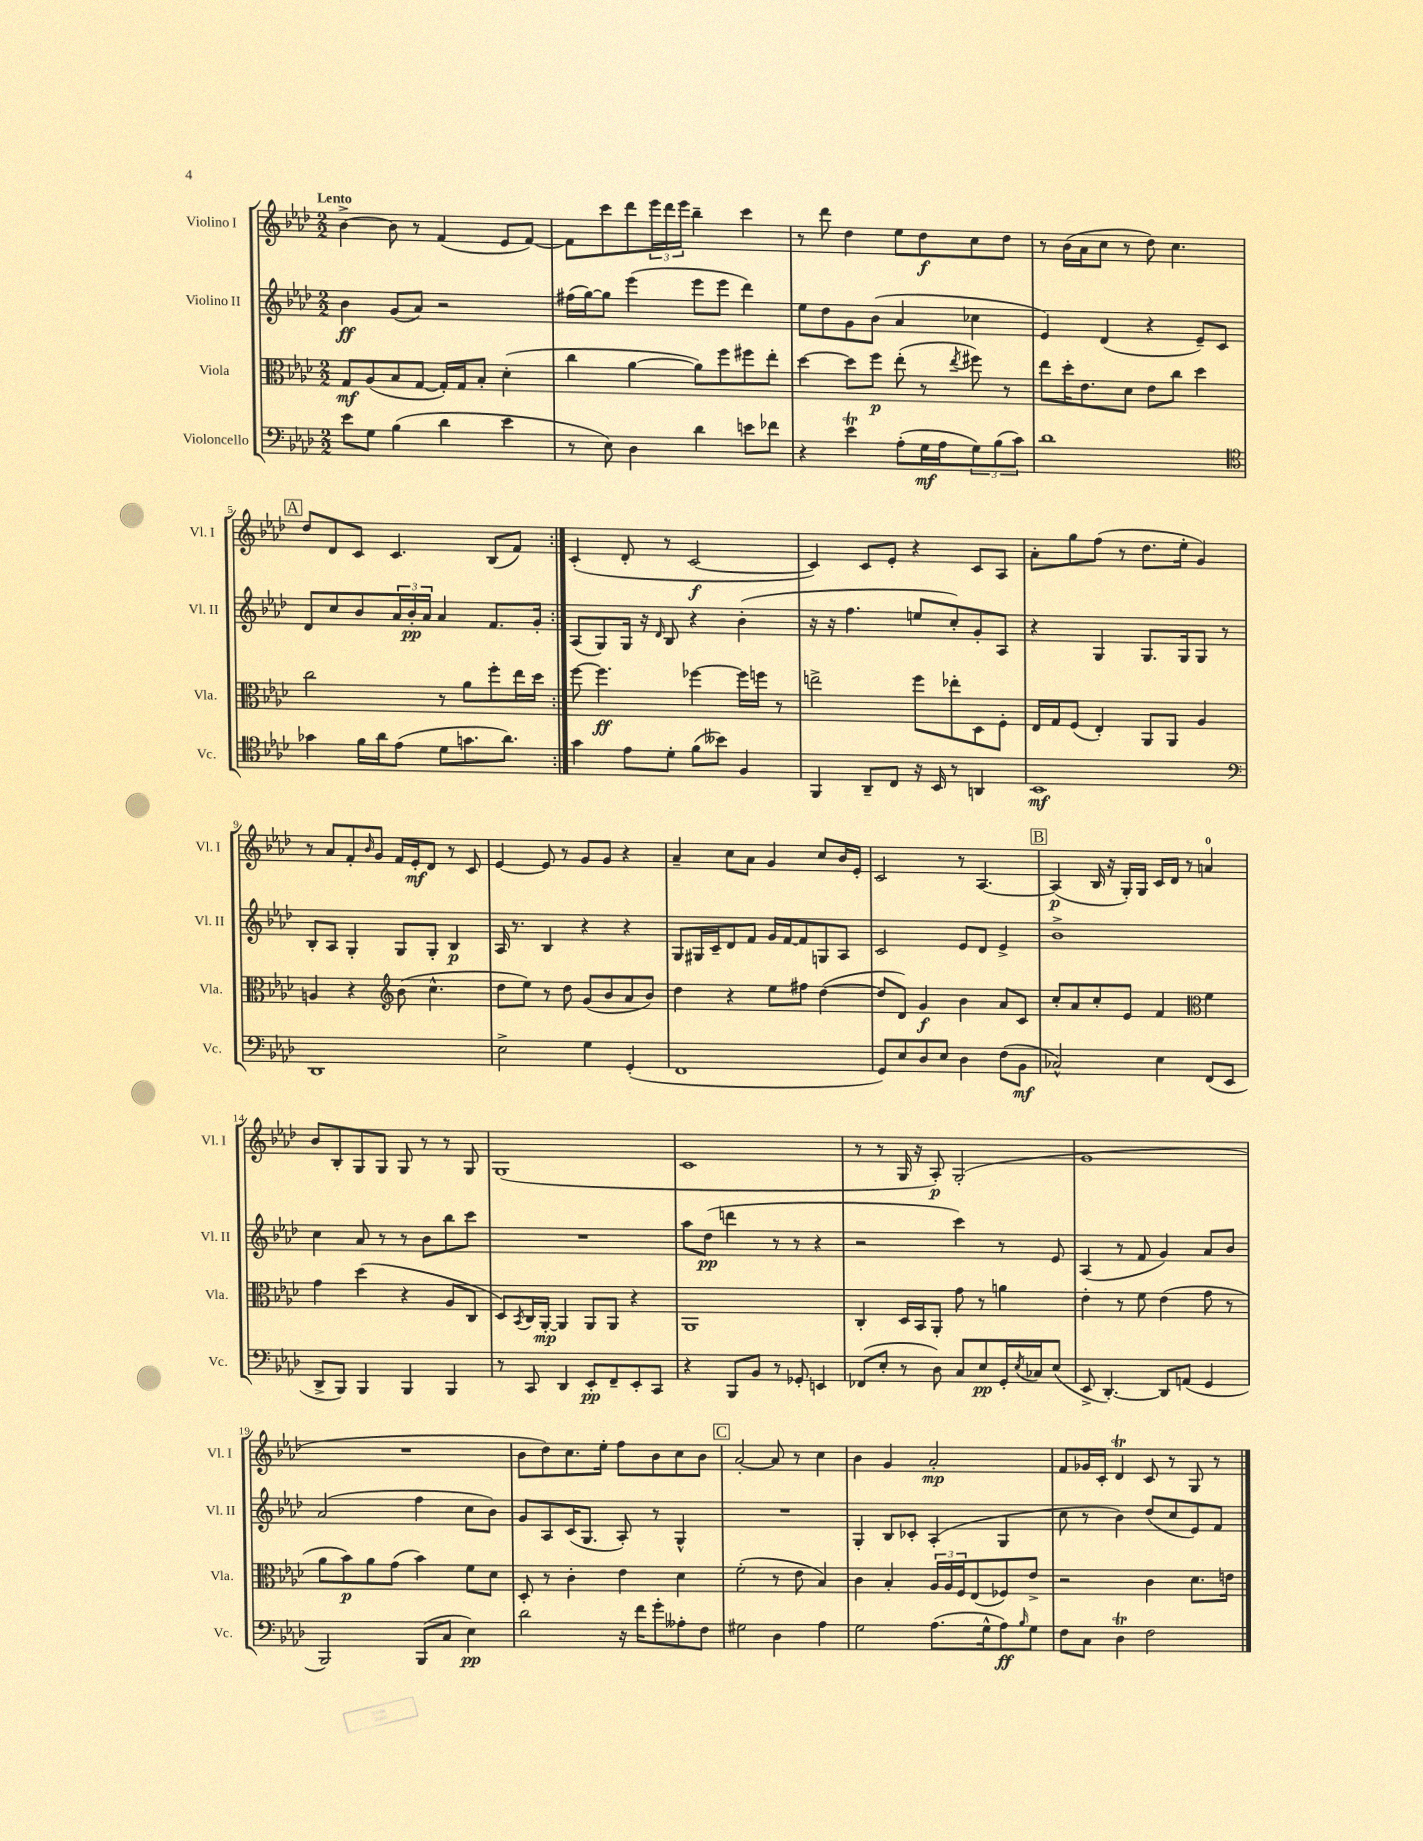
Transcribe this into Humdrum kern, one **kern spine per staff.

**kern	**kern	**kern	**kern
*staff4	*staff3	*staff2	*staff1
*clefF4	*clefC3	*clefG2	*clefG2
*k[b-e-a-d-]	*k[b-e-a-d-]	*k[b-e-a-d-]	*k[b-e-a-d-]
*M2/2	*M2/2	*M2/2	*M2/2
8e-	8G	4b-	[4b-^
8G	(8A-	.	.
(4B-	8B-	(8g	8b-]
.	[8G	8a-)	8r
4d-	16G'])	2r	(4f
.	16G	.	.
.	8B-'	.	.
4e-	(4d-'	.	8e-
.	.	.	[8f)
=	=	=	=
8r	4cc	(16ff#	8f]
.	.	[16gg)	.
8E-)	.	8gg]	8ccc
4D-	[4a-	(4eee-	8ddd-
.	.	.	24eee-
.	.	.	24ddd-
.	.	.	24eee-
4d-	8a-])	8eee-	4bb-~
.	8ff	8eee-	.
8e	8ff#	4ddd-)	4ccc
8f-	8ee-'	.	.
=	=	=	=
4r	[4dd-	8ee-	8r
.	.	8dd-	8ddd-
4e-	8dd-]	8g	4dd-
.	8ff	(8b-	.
(8A-'	(8ee-'	4a-	8ee-
16G	8r	.	8dd-
16A-	.	.	.
.	8qee-	.	.
12G)	8ff#)	4cc-	8cc
(12B-	.	.	.
.	8r	.	8dd-
12c)	.	.	.
=	=	=	=
1d-	8ee-	4e-)	8r
.	16dd-'	.	(16b-
.	8.e-	.	16a-
.	.	(4d-	8cc
.	8d-	.	8r
.	8e-	4r	8dd-)
.	8cc	.	4.cc
.	4dd-	8e-~)	.
.	.	8c	.
=	=	=	=
*clefC4	*	*	*
4g-	2cc	8d-	8dd-
.	.	8cc	8d-
16f	.	8b-	8c
16a-	.	.	.
(8e-	.	24a-	4.c
.	.	24b-'	.
.	.	24a-	.
8d-	8r	4a-	.
8.g	8a-	.	.
.	8ff'	8.f	(8B-
8.a-)	.	.	.
.	16ee-	.	8f)
.	16dd-	16g'	.
=:|!	=:|!	=:|!	=:|!
4g	[8ff	(8A-	(4c'
.	4.ff]	8G)	.
8e-	.	16G	8d-'
.	.	16r	.
.	.	16qqd-	.
8d-'	.	8B-	8r
(8f	[4ff-	4r	[2c
8b--)	.	.	.
4F	16ff-]	(4b-'	.
.	16ff	.	.
.	8r	.	.
=	=	=	=
4FF	2ee^	16r	4c])
.	.	16r	.
.	.	4.ff	.
8AA-~	.	.	8c
8C	.	.	8e-'
16r	8ff	8ee	4r
16BB-	.	.	.
8r	8ee-'	8cc')	.
4AA	8D-	8g'	8c
.	8F'	8A-	8A-
=	=	=	=
1BB-	16E-	4r	8a-'
.	16G	.	.
.	(8F	.	8gg
.	4E-')	4G	(8ff
.	.	.	8r
.	8AA-	8.G	8.dd-
.	8AA-	.	.
.	.	16G	16ee-'
.	4A-	8G	4g)
.	.	8r	.
=	=	=	=
*clefF4	*	*	*
1DD-	4A	8B-'	8r
.	.	8A-	8a-
.	4r	4G'	8f'
.	.	.	16qqb-
.	.	.	8g
*	*clefG2	*	*
.	(8b-	8G	16f
.	.	.	16e-'
.	4.cc^^	8G'	8d-
.	.	4B-	8r
.	.	.	8c
=	=	=	=
2E-^	8dd-	16A-	[4e-
.	.	8.r	.
.	8ee-)	.	.
.	8r	4B-	8e-]
.	8dd-	.	8r
4G	(8g	4r	8g
.	8b-	.	8g
(4GG'	8a-	4r	4r
.	8b-)	.	.
=	=	=	=
1FF	4dd-	8G	4a-~
.	.	16G#	.
.	.	16c~	.
.	4r	8d-	8cc
.	.	8f	8a-
.	8ee-	16g	4g
.	.	[16f	.
.	8ff#	8f]	.
.	([4dd-	8G	8cc
.	.	8A-	16b-
.	.	.	16e-'
=	=	=	=
8GG)	8dd-]	2c	2c
8E-	8d-)	.	.
8D-	4g	.	.
8E-	.	.	.
4D-	4b-	8e-	8r
.	.	8d-	[4.A-
(8F	8a-	4e-^	.
8BB-	8c	.	.
=	=	=	=
2C-^^)	8cc'	1b-^	(4A-]
.	8a-	.	.
.	8cc'	.	16B-
.	.	.	16r
.	8e-	.	16G')
.	.	.	16G
4E-	4f	.	16c
.	.	.	16d-
.	.	.	8r
*	*clefC3	*	*
(8FF	4f	.	4a
8EE-	.	.	.
=	=	=	=
8DD-^	4g	4cc	8b-
8BBB-)	.	.	8B-'
4BBB-	(4dd-	8a-	8G
.	.	8r	8G
4BBB-	4r	8r	8G
.	.	8b-	8r
4BBB-	8A-	8bb-	8r
.	8C	8ccc	8G
=	=	=	=
8r	8D-)	1r	(1G
.	8qBB-	.	.
8CC	16C	.	.
.	[16AA-'	.	.
4DD-	4AA-]	.	.
8EE-'	8AA-	.	.
8FF~	8AA-	.	.
8EE-'	4r	.	.
8CC	.	.	.
=	=	=	=
4r	1AA-	8aa-	1c
.	.	(8dd-	.
8BBB-	.	4ddd	.
8BB-	.	.	.
8r	.	8r	.
8GG-'	.	8r	.
4EE	.	4r	.
=	=	=	=
(8FF-	4C'	2r	8r
8E-'	.	.	8r
8r	16D-	.	16G
.	16BB-	.	16r
8D-)	8AA-'	.	8A-')
8C	8g	4ccc)	(2G'
8E-	8r	.	.
16GG'	4a	8r	.
8qE-	.	.	.
16C-	.	.	.
(8E-	.	8e-	.
=	=	=	=
8EE-^	4e-'	(4A-	1g
[4.DD-')	.	.	.
.	8r	8r	.
.	8f	8f	.
8DD-]	(4e-	4g)	.
(8AA	.	.	.
4GG	8g	8a-	.
.	8r	8b-	.
=	=	=	=
2BBB-)	8a-	(2a-	1r
.	8b-)	.	.
.	8a-	.	.
.	(8g	.	.
(8BBB-	4b-)	4ff	.
8C	.	.	.
4E-)	8f	8cc	.
.	8d-	8b-)	.
=	=	=	=
2d-	8D-'	8g	8b-
.	8r	8A-	8dd-)
.	4c'	(16c	8.cc
.	.	8.G	.
.	.	.	16ee-'
16r	4e-	8A-')	8ff
16f	.	.	.
8g'	.	8r	8b-
8A--'	4d-	4G^^	8cc
8F	.	.	8b-
=	=	=	=
2G#	(2f'	1r	[2a-'
4D-	8r	.	8a-]
.	8e-	.	8r
4A-	4B-)	.	4cc
=	=	=	=
2G	4c	4G'	4b-
.	4B-'	8B-	4g
.	.	8c-'	.
(8.A-	24A-	(4A-'	2a-'
.	24A-	.	.
.	24F	.	.
.	(8E-	.	.
16G^^	.	.	.
8A-)	8F-)	4G	.
16qqB-	.	.	.
8G	8e-^	.	.
=	=	=	=
8F	2r	8cc	8f
8C	.	8r	16g-
.	.	.	16c'
4D-	.	4b-)	4d-
2F	4c	(8dd-	8c
.	.	8cc	8r
.	8.d-	8e-)	8G
.	.	8f	8r
.	16e	.	.
==	==	==	==
*-	*-	*-	*-
